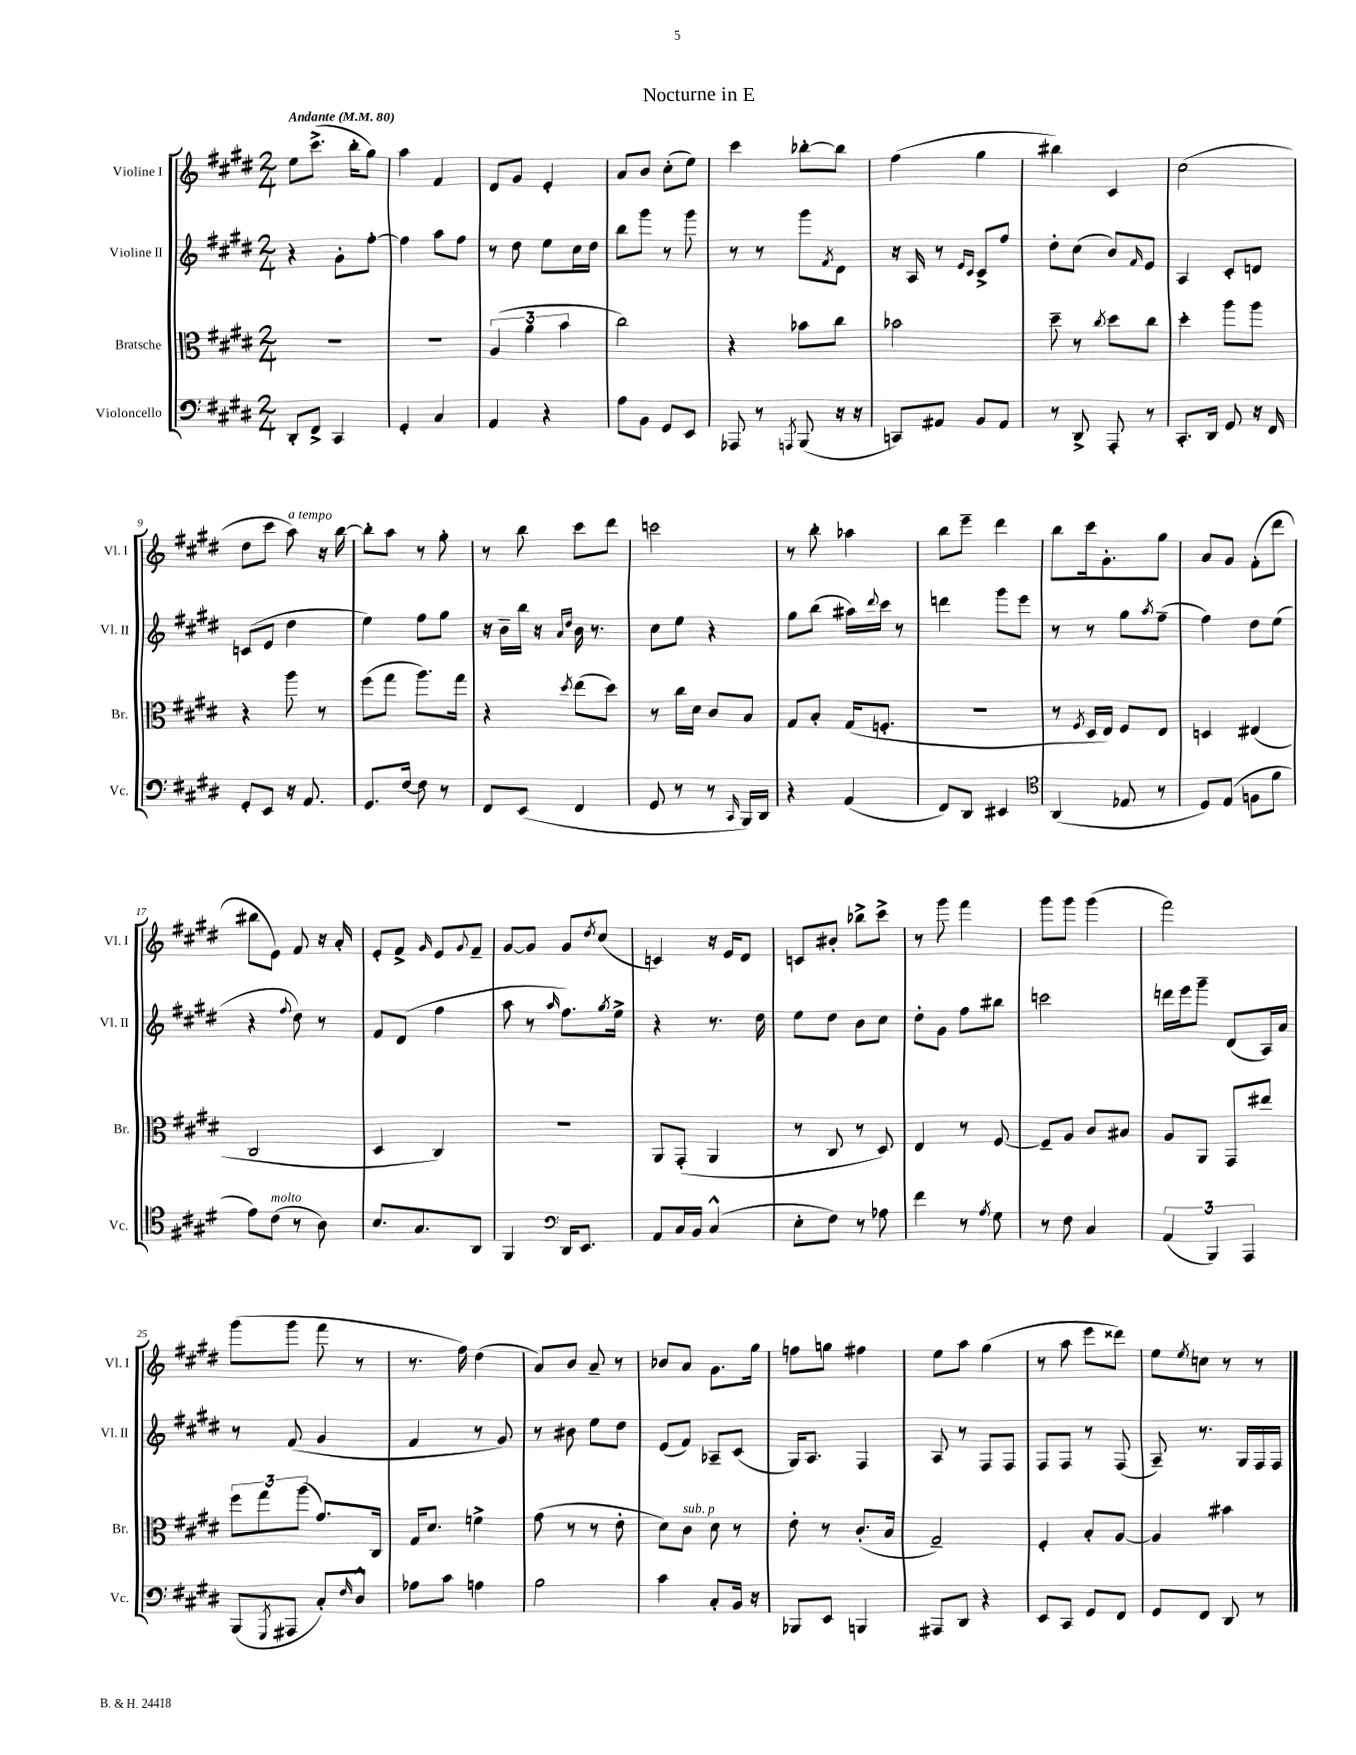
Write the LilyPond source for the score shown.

\header { title = "Nocturne in E" }
<<
\new StaffGroup <<
\new Staff = "s0" \with { instrumentName = "Violine I" shortInstrumentName = "Vl. I" } {
    \clef treble \key e \major \numericTimeSignature \time 2/4 \tempo "Andante" 4 = 80
    e''8 cis'''8.->( b''16-. gis''8) |
    a''4 fis'4 |
    dis'8 gis'8 e'4-. |
    a'8 b'8 cis''8-.( e''8) |
    cis'''4 bes''8~-. bes''8 |
    fis''4( gis''4 |
    bis''4) cis'4 |
    cis''2( |
    dis''8 cis'''8 a''8^\markup { \italic "a tempo" }) r16 b''16~ |
    b''8-. a''8 r8 gis''8-. |
    r8 b''8 cis'''8 dis'''8 |
    c'''2 |
    r8 b''8-. aes''4 |
    b''8 e'''8-- dis'''4 |
    b''8 cis'''16 gis'8.-. gis''8 |
    a'8 gis'8 fis'8-.( dis'''8 |
    bis''8 e'8) fis'8 r16 a'16-. |
    e'8-. fis'8-> \grace { gis'16 } e'8 \appoggiatura { gis'8 } fis'8-- |
    gis'8~ gis'8 gis'8 \acciaccatura { dis''8 } cis''8( |
    c'4) r16 e'16 dis'8 |
    c'8 bis'8-. bes''8-> cis'''8-> |
    r8 gis'''8 fis'''4 |
    gis'''8 gis'''8 gis'''4( |
    fis'''2) |
    gis'''8( gis'''8 fis'''8 r8 |
    r8. fis''16) dis''4( |
    a'8) b'8 a'8-- r8 |
    bes'8 a'8 gis'8. gis''16 |
    f''8 g''8 fis''4 |
    e''8 a''8 gis''4( |
    r8 a''8 e'''8 disis'''8) |
    e''8 \acciaccatura { e''8 } c''8 r8 r8 \bar "|." |
}
\new Staff = "s1" \with { instrumentName = "Violine II" shortInstrumentName = "Vl. II" } {
    \clef treble \key e \major \numericTimeSignature \time 2/4
    r4 gis'8-. fis''8~-. |
    fis''4 a''8 fis''8 |
    r8 dis''8 e''8 cis''16 dis''16 |
    b''8 gis'''8 r8 gis'''8 |
    r8 r8 gis'''8 \acciaccatura { fis'8 } dis'8 |
    r16 a16 r8 \grace { e'16 cis'16 } cis'8-> fis''8 |
    dis''8-. cis''8( b'8) \grace { fis'16 } e'8 |
    a4 cis'8-. d'8 |
    c'8( e'8 dis''4 |
    e''4) fis''8 gis''8 |
    r16 b'16-- b''16 r16 \grace { a'16 dis''16 } b'16 r8. |
    cis''8 e''8 r4 |
    gis''8 b''8( ais''16) \appoggiatura { dis'''8 } cis'''16 r8 |
    d'''4 gis'''8 e'''8 |
    r8 r8 gis''8 \acciaccatura { a''8 } fis''8--( |
    fis''4) dis''8 e''8( |
    r4 \appoggiatura { fis''8 } dis''8) r8 |
    fis'8 dis'8( fis''4 |
    a''8 r8 \grace { a''16 } fis''8.) \acciaccatura { gis''8 } e''16-> |
    r4 r8. dis''16 |
    e''8 dis''8 b'8 cis''8 |
    dis''8-. gis'8 fis''8 bis''8 |
    c'''2 |
    d'''16 e'''16 gis'''8-- dis'8( a16) a'16 |
    r8 fis'8( gis'4 |
    fis'4 r8 gis'8) |
    r8 bis'8 e''8 dis''8 |
    e'8( fis'8) aes8-- cis'8( |
    gis16) a8. fis4 |
    a8 r8 fis8 fis8 |
    fis8 fis8 r8 fis8( |
    a8--) r8. gis16 fis16 fis16 \bar "|." |
}
\new Staff = "s2" \with { instrumentName = "Bratsche" shortInstrumentName = "Br." } {
    \clef alto \key e \major \numericTimeSignature \time 2/4
    R2 |
    R2 |
    \tuplet 3/2 { a4( a'4 b'4 } |
    cis''2) |
    r4 bes'8 cis''8 |
    bes'2 |
    dis''8-- r8 \acciaccatura { cis''8 } dis''8 cis''8 |
    dis''4-. a''8 a''8 |
    r4 a''8 r8 |
    fis''8( gis''8 a''8.) gis''16 |
    r4 \acciaccatura { dis''8 } e''8( dis''8) |
    r8 cis''16 dis'16 cis'8 b8 |
    gis8 b8-. gis16( f8.-. |
    R2 |
    r8 \acciaccatura { fis8 } dis16 e16) fis8 e8 |
    d4 eis4( |
    cis2 |
    dis4 cis4) |
    r2 |
    a,8 gis,8-.( a,4 |
    r8 cis8 r8 dis8) |
    e4 r8 fis8~ |
    fis8-- a8 cis'8 bis8 |
    a8 a,8 gis,8 eis''8 |
    \tuplet 3/2 { fis''8 gis''8 a''8( } gis'8.) cis16 |
    gis16 dis'8. f'4-> |
    gis'8( r8 r8 e'8-. |
    dis'8) cis'8^\markup { \italic "sub. p" } dis'8 r8 |
    e'8-. r8 cis'8.-.( b16 |
    gis2--) |
    fis4-. b8-. a8~ |
    a4 bis'4 \bar "|." |
}
\new Staff = "s3" \with { instrumentName = "Violoncello" shortInstrumentName = "Vc." } {
    \clef bass \key e \major \numericTimeSignature \time 2/4
    dis,8-. fis,8-> cis,4 |
    gis,4-. cis4 |
    a,4 r4 |
    a8 b,8 gis,8 e,8 |
    aes,,8 r8 \acciaccatura { a,,8 } b,,8( r16 r16 |
    c,8) ais,8 b,8 ais,8 |
    r8 dis,8-> a,,8-. r8 |
    cis,8.-. dis,16 gis,8 r16 fis,16 |
    gis,8-. e,8 r16 a,8. |
    gis,8. fis16~ fis8 r8 |
    fis,8 e,8( fis,4 |
    gis,8 r8 r8 \grace { cis,16 } b,,16) dis,16 |
    r4 a,4( |
    fis,8) dis,8 eis,4 |
    \clef tenor a,4( ees8 r8 |
    dis8) e8( f8 fis'8 |
    e'8) cis'8^\markup { \italic "molto" }( r8 a8) |
    b8. gis8. a,8 |
    fis,4 \clef bass dis,16 e,8. |
    a,8 cis16 b,16 cis4-^( |
    e8-. fis8) r8 aes8 |
    fis'4 r8 \acciaccatura { a8 } gis8 |
    r8 fis8 cis4 |
    \tuplet 3/2 { a,4( b,,4) a,,4 } |
    b,,8( \acciaccatura { gis,,8 } ais,,8 cis8-.) \grace { fis16 } dis8-^ |
    aes8 cis'8 a4 |
    b2 |
    cis'4 cis8-. b,16 r16 |
    bes,,8 e,8 b,,4 |
    ais,,8 dis,8 r4 |
    e,8 cis,8 gis,8 fis,8 |
    gis,8 fis,8 dis,8 r8 \bar "|." |
}
>>
>>
